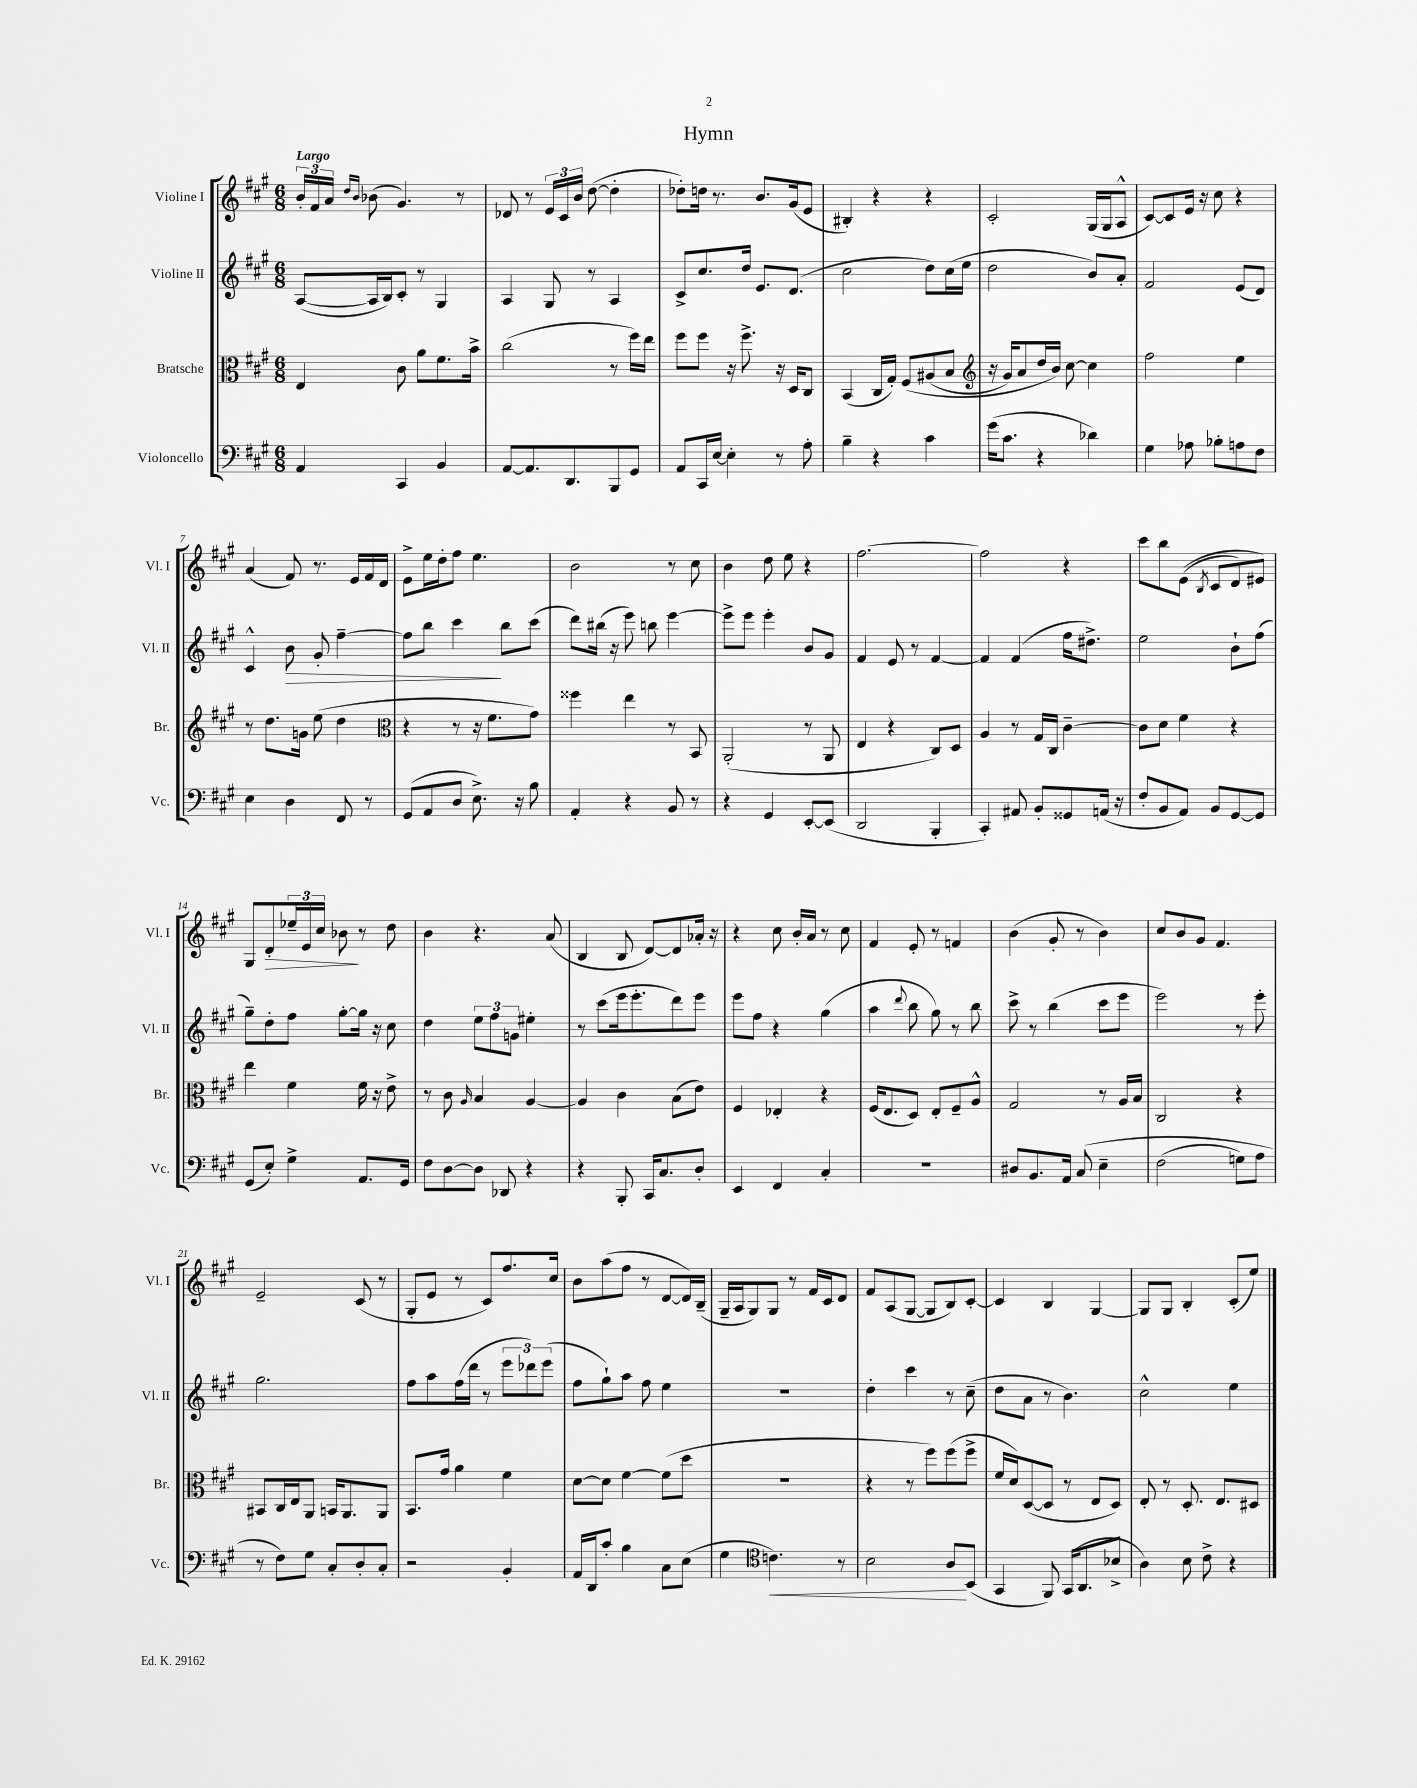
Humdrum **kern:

**kern	**dynam	**kern	**kern	**dynam	**kern	**dynam
*part4	*part4	*part3	*part2	*part2	*part1	*part1
*staff4	*staff4	*staff3	*staff2	*staff2	*staff1	*staff1
*I"Violoncello	*	*I"Bratsche	*I"Violine II	*	*I"Violine I	*
*I'Vc.	*	*I'Br.	*I'Vl. II	*	*I'Vl. I	*
*clefF4	*	*clefC3	*clefG2	*	*clefG2	*
*k[f#c#g#]	*	*k[f#c#g#]	*k[f#c#g#]	*	*k[f#c#g#]	*
*M6/8	*	*M6/8	*M6/8	*	*M6/8	*
=1	=1	=1	=1	=1	=1	=1
!	!	!	!	!	!LO:TX:a:B:t=Largo	!
4AA/	.	4E/	([8A/L	.	24b'/LL	.
.	.	.	.	.	24f#/	.
.	.	.	.	.	24a/JJ	.
.	.	.	.	.	16qqdd/LL	.
.	.	.	.	.	16qqb/JJ	.
.	.	.	16A/L]	.	(8b-X\	.
.	.	.	16B/J)	.	.	.
4CC#/	.	8c#\	8c#'/J	.	4.g#/)	.
.	.	8a\L	8r	.	.	.
4BB/	.	8.f#\	4G#/	.	.	.
.	.	.	.	.	8r	.
.	.	16b^\Jk	.	.	.	.
=2	=2	=2	=2	=2	=2	=2
[8AA/L	.	(2cc#\	4A/	.	8d-X/	.
8.AA/]	.	.	.	.	8r	.
.	.	.	8G#/	.	24e/LL	.
.	.	.	.	.	24c#/	.
8.DD/	.	.	.	.	.	.
.	.	.	.	.	24b/JJ	.
.	.	.	8r	.	([8dd\	.
8BBB/	.	8r	4A/	.	4dd'\]	.
8GG#/J	.	16ff#\LL)	.	.	.	.
.	.	16ee\JJ	.	.	.	.
=3	=3	=3	=3	=3	=3	=3
8AA/L	.	8ff#\L	8c#^/L	.	8dd-X'\L)	.
16CC#/L	.	8ff#\J	8.cc#/	.	16ddn\Jk	.
[16E/JJ	.	.	.	.	8.r	.
4E'\]	.	16r	.	.	.	.
.	.	8.ff#^\	16dd/Jk	.	.	.
.	.	.	8.e/L	.	8.b/L	.
8r	.	16r	.	.	.	.
.	.	16D/KL	(8.d/J	.	(16g#/k	.
8A'\	.	8C#/J	.	.	8e/J	.
=4	=4	=4	=4	=4	=4	=4
4B~\	.	(4BB/	2cc#\	.	4B#X'/)	.
4r	.	16C#/LL	.	.	4r	.
.	.	16G#'/JJ)	.	.	.	.
.	.	(8F#/L	.	.	.	.
4c#\	.	(8A#X/	8dd\L)	.	4r	.
.	.	8B/J	(16cc#\L	.	.	.
.	.	.	16ee\JJ	.	.	.
=5	=5	=5	=5	=5	=5	=5
*	*	*clefG2	*	*	*	*
(16g#\KL	.	16r	2dd\	.	2c#'/	.
8.c#\J	.	16g#/KL)	.	.	.	.
.	.	8a/	.	.	.	.
4r	.	16dd/L	.	.	.	.
.	.	16b/JJ)	.	.	.	.
.	.	[8cc#\	.	.	.	.
4d-X\)	.	4cc#\]	8b/L)	.	(16G#/LL	.
.	.	.	.	.	16G#/J	.
.	.	.	8a'/J	.	8A^^/J	.
=6	=6	=6	=6	=6	=6	=6
4G#\	.	2ff#\	2f#/	.	[8c#/L)	.
.	.	.	.	.	8c#/]	.
8A-X\	.	.	.	.	16e/Jk	.
.	.	.	.	.	16r	.
8B-X'\L	.	.	.	.	8cc#\	.
8An\	.	4ee\	(8e/L	.	4r	.
8F#\J	.	.	8d/J)	.	.	.
!!LO:LB:g=z
=7	=7	=7	=7	=7	=7	=7
4E\	.	8r	4c#^^/	.	(4a/	.
.	.	8.dd\L	.	.	.	.
!	!	!	!	!LO:HP:b	!	!
4D\	.	.	8b\	>	8f#/)	.
.	.	16gn\Jk	.	.	.	.
.	.	(8ee\	8g#'/	.	8.r	.
8FF#/	.	4dd\	[4ff#~\	.	.	.
.	.	.	.	.	16e/LL	.
8r	.	.	.	.	16f#/	.
.	.	.	.	.	16d/JJ	.
=8	=8	=8	=8	=8	=8	=8
*	*	*clefC3	*	*	*	*
(8GG#/L	.	4r	8ff#\L]	.	8e^\L	.
8AA/	.	.	8bb\J	.	16ee\L	.
.	.	.	.	.	16dd'\J	.
8D/J	.	8r	4ccc#\	.	8ff#\J	.
8.E^\)	.	16r	.	.	4.ee\	.
.	.	8.f#\L	.	.	.	.
.	.	.	8bb\L	]	.	.
16r	.	.	.	.	.	.
8B\	.	8g#\J)	(8ccc#\J	.	.	.
=9	=9	=9	=9	=9	=9	=9
4AA'/	.	4ff##X\	8ddd\L)	.	2b\	.
.	.	.	(16bb#X\Jk	.	.	.
.	.	.	16r	.	.	.
4r	.	4ee\	8eee\)	.	.	.
.	.	.	8bbn\	.	.	.
8BB/	.	8r	[4eee\	.	8r	.
8r	.	8BB/	.	.	8cc#\	.
=10	=10	=10	=10	=10	=10	=10
4r	.	(2AA'/	8eee^\L]	.	4b\	.
.	.	.	8eee\J	.	.	.
4GG#/	.	.	4eee'\	.	8dd\	.
.	.	.	.	.	8ee\	.
[8EE'/L	.	8r	8b/L	.	4r	.
(8EE/J]	.	8AA/	8g#/J	.	.	.
=11	=11	=11	=11	=11	=11	=11
2DD/	.	4E/	4f#/	.	[2.ff#\	.
.	.	4r	8e/	.	.	.
.	.	.	8r	.	.	.
4BBB'/	.	8C#/L)	[4f#/	.	.	.
.	.	8D/J	.	.	.	.
=12	=12	=12	=12	=12	=12	=12
4CC#'/)	.	4A/	4f#/]	.	2ff#\]	.
8AA#X/	.	8r	(4f#/	.	.	.
8BB'/L	.	16G#/LL	.	.	.	.
.	.	16C#/JJ	.	.	.	.
8GG##X/	.	[4c#~\	16ff#\KL	.	4r	.
.	.	.	8.dd#X^\J)	.	.	.
(16AAn/Jk	.	.	.	.	.	.
16r	.	.	.	.	.	.
=13	=13	=13	=13	=13	=13	=13
8F#'/L	.	8c#\L]	2ee\	.	8ccc#\L	.
8BB/	.	8d\J	.	.	8bb\	.
8AA/J)	.	4f#\	.	.	((8e\J	.
.	.	.	.	.	8qB/	.
8BB/L	.	.	.	.	8c#/L	.
[8GG#/	.	4r	8b`\L	.	8d/)	.
8GG#/J]	.	.	(8ff#\J	.	8e#X/J)	.
!!LO:LB:g=z
=14	=14	=14	=14	=14	=14	=14
(8GG#/L	.	4ee\	8gg#~\L)	.	8G#/L	.
!	!	!	!	!	!	!LO:HP:b
8E'/J)	.	.	8dd'\	.	8d'/	>
4G#^\	.	4f#\	8ff#\J	.	24ee-X~/L	.
.	.	.	.	.	24e/	.
.	.	.	.	.	24cc#/JJ	.
.	.	.	[8gg#'\L	.	8b-X\	.
8.AA/L	.	16f#\	16gg#\Jk]	.	8r	]
.	.	16r	16r	.	.	.
.	.	8e^\	8cc#\	.	8dd\	.
16GG#/Jk	.	.	.	.	.	.
=15	=15	=15	=15	=15	=15	=15
8F#\L	.	8r	4dd\	.	4b\	.
[8D\	.	8c#\	.	.	.	.
.	.	16qqA/	.	.	.	.
8D\J]	.	4B/	12ee\L	.	4.r	.
.	.	.	12ff#\	.	.	.
8DD-X/	.	.	.	.	.	.
.	.	.	12gn\J	.	.	.
4r	.	[4A/	4ee#X'\	.	.	.
.	.	.	.	.	(8a/	.
=16	=16	=16	=16	=16	=16	=16
4r	.	4A/]	8r	.	4B/	.
.	.	.	(8ccc#\L	.	.	.
8BBB'/	.	4c#\	16eee\k	.	8B/	.
.	.	.	8.eee'\	.	.	.
16CC#/KL	.	.	.	.	[8d/L)	.
8.C#/	.	.	.	.	.	.
.	.	(8B\L	8ddd\)	.	8d/]	.
8D'/J	.	8e\J)	8eee\J	.	16a-X'/Jk	.
.	.	.	.	.	16r	.
=17	=17	=17	=17	=17	=17	=17
4EE/	.	4F#/	8eee\L	.	4r	.
.	.	.	8ff#\J	.	.	.
4FF#/	.	4E-X'/	4r	.	8cc#\	.
.	.	.	.	.	16b'/LL	.
.	.	.	.	.	16a/JJ	.
4C#'/	.	4r	(4gg#\	.	8r	.
.	.	.	.	.	8cc#\	.
=18	=18	=18	=18	=18	=18	=18
2.r	.	(16F#/KL	4aa\	.	4f#/	.
.	.	8.E/	.	.	.	.
.	.	.	8qqddd/	.	.	.
.	.	8D/J)	8bb\	.	8e'/	.
.	.	8E'/L	8gg#\)	.	8r	.
.	.	8F#~/	8r	.	4fn/	.
.	.	8A^^/J	8bb\	.	.	.
=19	=19	=19	=19	=19	=19	=19
8D#X/L	.	2G#/	8ccc#^\	.	(4b\	.
8.BB/	.	.	8r	.	.	.
.	.	.	(4bb\	.	8g#'/	.
16AA/Jk	.	.	.	.	.	.
(8C#/	.	.	.	.	8r	.
4E~\	.	8r	8ccc#\L	.	4b\)	.
.	.	16A/LL	8eee\J	.	.	.
.	.	16B/JJ	.	.	.	.
=20	=20	=20	=20	=20	=20	=20
(2F#\	.	2C#/	2eee\)	.	8cc#/L	.
.	.	.	.	.	8b/	.
.	.	.	.	.	8g#/J	.
.	.	.	.	.	4.f#/	.
8Gn\L)	.	4r	8r	.	.	.
8A\J	.	.	8eee'\	.	.	.
!!LO:LB:g=z
=21	=21	=21	=21	=21	=21	=21
8r	.	8BB#X/L	2.gg#\	.	2e~/	.
8F#\L)	.	16C#/L	.	.	.	.
.	.	16E/J	.	.	.	.
8G#\J	.	8AA/J	.	.	.	.
8C#'/L	.	16BBn/KL	.	.	.	.
.	.	8.AA/	.	.	.	.
8D'/	.	.	.	.	(8c#/	.
8C#'/J	.	8AA/J	.	.	8r	.
=22	=22	=22	=22	=22	=22	=22
2r	.	8.BB/L	8ff#\L	.	8G#'/L	.
.	.	.	8aa\	.	8e/J	.
.	.	16g#/Jk	.	.	.	.
.	.	4a\	(16ff#\L	.	8r	.
.	.	.	16ddd\JJ	.	.	.
.	.	.	8r	.	8c#/L)	.
4BB'/	.	4f#\	12eee\L	.	8.ff#/	.
.	.	.	12ddd-X\)	.	.	.
.	.	.	(12eee\J	.	.	.
.	.	.	.	.	16cc#/Jk	.
=23	=23	=23	=23	=23	=23	=23
16AA/LL	.	[8d\L	8ff#\L	.	8b\L	.
16DD/J	.	.	.	.	.	.
8c#'/J	.	8d\J]	8gg#`\)	.	(8aa\	.
4B\	.	[4f#\	8aa\J	.	8ff#\J	.
.	.	.	8ff#\	.	8r	.
8C#\L	.	(8f#\L]	4ee\	.	[8d/L	.
(8E\J	.	8dd\J	.	.	16d/L])	.
.	.	.	.	.	(16B~/JJ	.
=24	=24	=24	=24	=24	=24	=24
4G#\	.	2.r	2.r	.	16G#~/LL	.
.	.	.	.	.	16A/J	.
.	.	.	.	.	8G#/)	.
*clefC4	*	*	*	*	*	*
!	!LO:HP:b	!	!	!	!	!
4.cn\)	<	.	.	.	8G#/J	.
.	.	.	.	.	8r	.
.	.	.	.	.	16f#/LL	.
.	.	.	.	.	16c#/J	.
8r	.	.	.	.	8d/J	.
=25	=25	=25	=25	=25	=25	=25
2B\	.	4r	4dd'\	.	8f#/L	.
.	.	.	.	.	(8A/	.
.	.	8r	4ccc#\	.	[8G#/J	.
.	.	8ff#\L)	.	.	8G#/L]	.
8A/L	.	(8ff#\	8r	.	8B/)	.
(8BB/J	[	8ff#^\J	(8cc#~\	.	[8c#'/J	.
=26	=26	=26	=26	=26	=26	=26
4GG#/	.	16f#/LL	8dd\L	.	4c#/]	.
.	.	16d/J)	.	.	.	.
.	.	([8D/	8a\J	.	.	.
8FF#/)	.	8D/J]	8r	.	4B/	.
(16GG#/KL	.	8r	4.b\)	.	.	.
8.AA/	.	.	.	.	.	.
.	.	8E/L	.	.	[4G#/	.
8B-X^/J	.	8D/J)	.	.	.	.
=27	=27	=27	=27	=27	=27	=27
4A\)	.	8E'/	2cc#^^\	.	8G#/L]	.
.	.	8r	.	.	8G#/J	.
8B\	.	8.D'/	.	.	4B'/	.
8c#^\	.	.	.	.	.	.
.	.	8.E/L	.	.	.	.
4r	.	.	4ee\	.	(8c#'/L	.
.	.	8D#X/J	.	.	8ee/J)	.
==	==	==	==	==	==	==
*-	*-	*-	*-	*-	*-	*-
